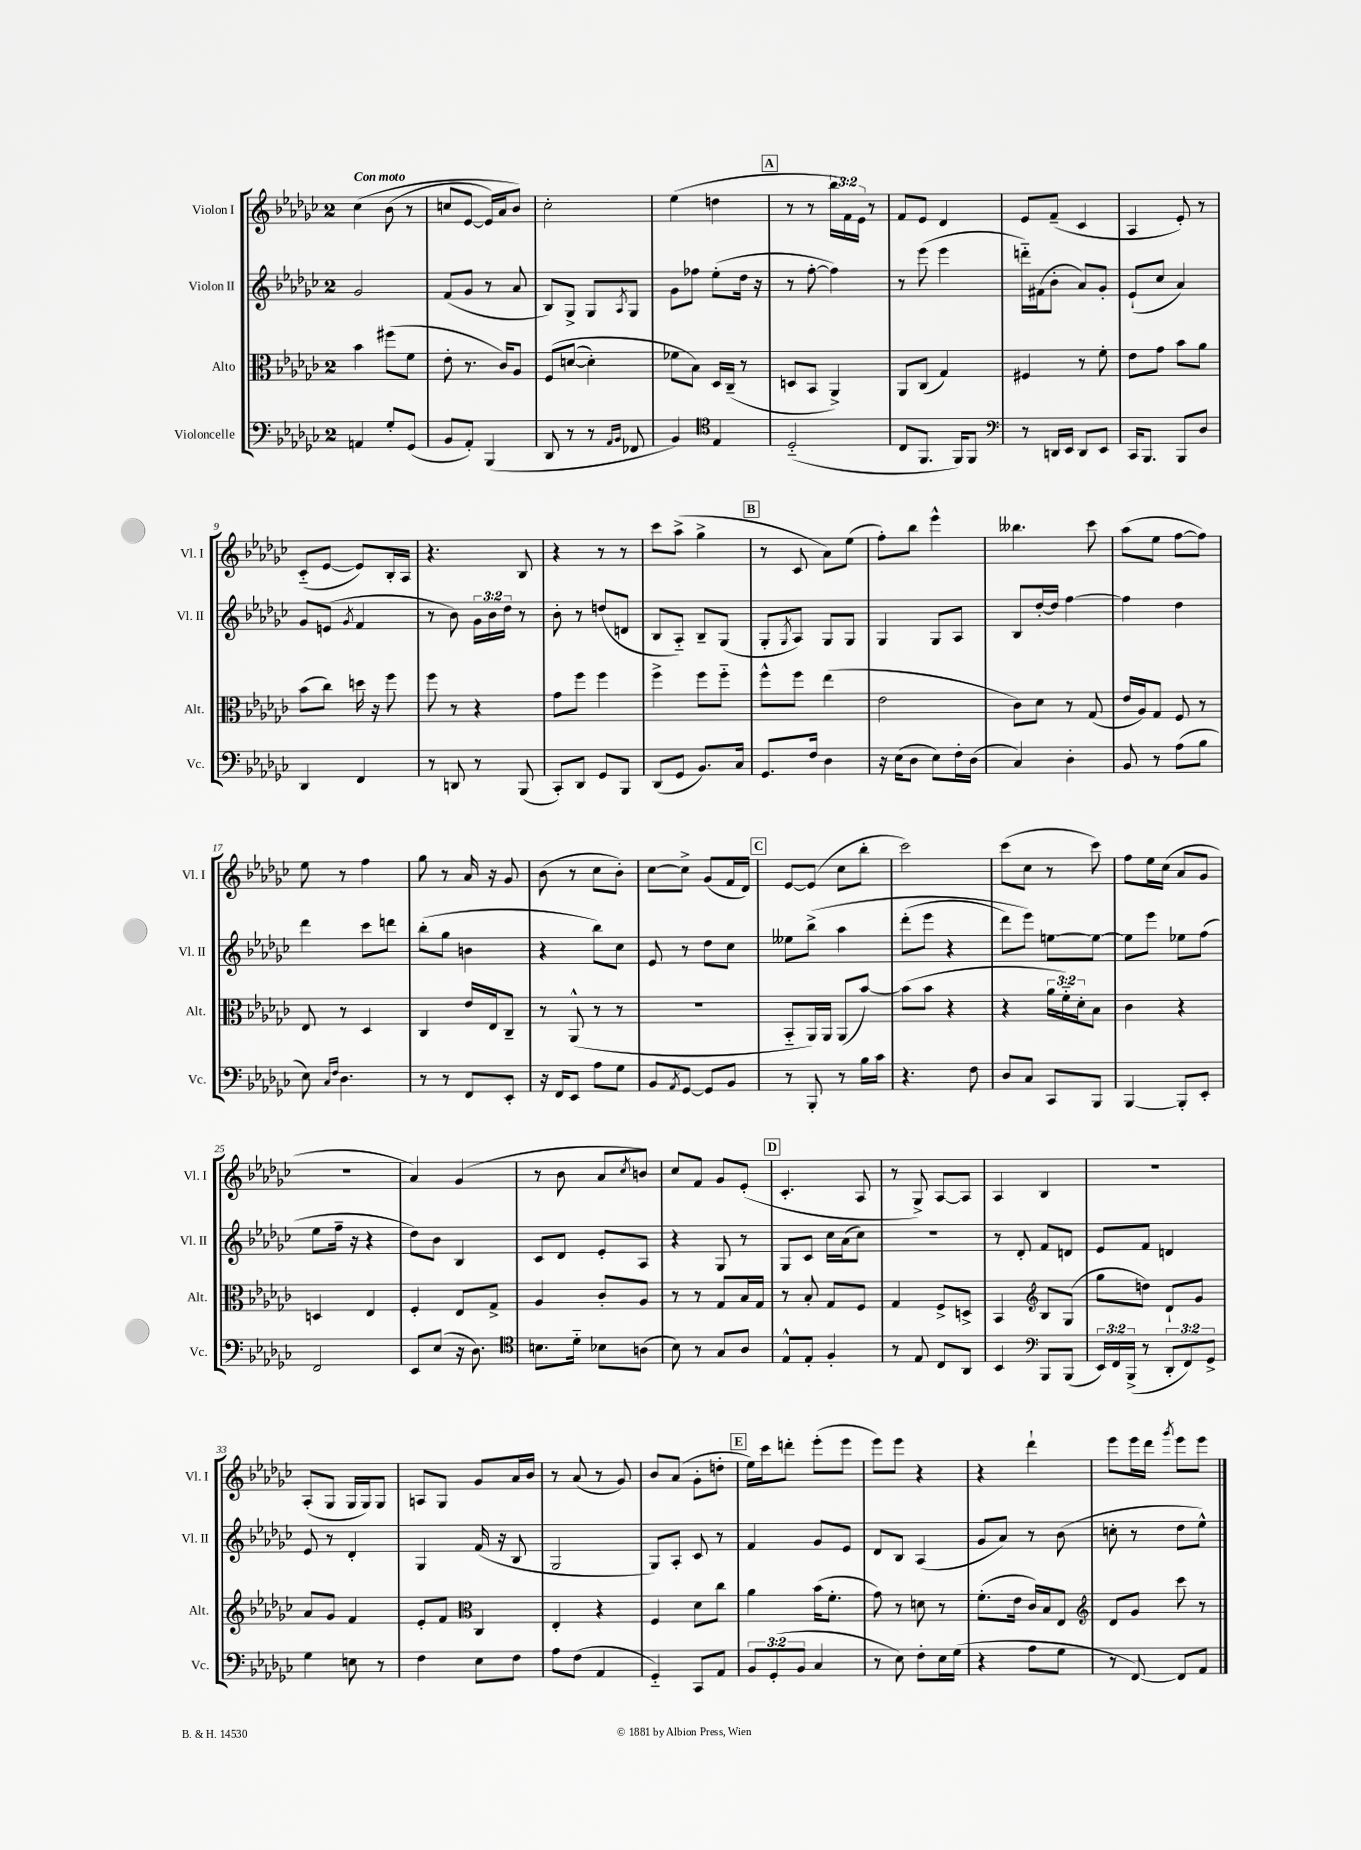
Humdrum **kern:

**kern	**kern	**kern	**kern
*staff4	*staff3	*staff2	*staff1
*clefF4	*clefC3	*clefG2	*clefG2
*k[b-e-a-d-g-c-]	*k[b-e-a-d-g-c-]	*k[b-e-a-d-g-c-]	*k[b-e-a-d-g-c-]
*M2/4	*M2/4	*M2/4	*M2/4
4AA	4b-	2g-	&(4cc-
8G-'	(8ff#	.	(8b-
(8GG-	8f	.	8r
=	=	=	=
8BB-	8e-'	(8f	8cc
8AA-')	8.r	8g-	[8e-
(4BBB-	.	8r	16e-])
.	16c-)	.	16a-
.	8A-	8a-	8b-&)
=	=	=	=
8DD-	&(8F	8B-)	2cc-'
8r	([8d	8G-^	.
8r	4d'])	8G-	.
16qqAA-	.	.	.
16qqBB-	.	8qA-	.
8FF-	.	8G-	.
=	=	=	=
4BB-)	8f-	8g-	(4ee-
.	8B-&)	8ff-	.
*clefC4	*	*	*
4E-	16D-	(8ee-'	4dd
.	(16C-~	.	.
.	8r	16dd-	.
.	.	16r	.
=	=	=	=
(2D-'~	8D	8r	8r
.	8BB-	[8ff'	8r
.	4AA-^)	4ff])	24bb-
.	.	.	24f)
.	.	.	24e-
.	.	.	8r
=	=	=	=
8C-	8AA-	8r	8f
8.FF	(8C-	(8eee-	8e-
.	4G-)	4eee-	4d-
16FF)	.	.	.
8FF	.	.	.
=	=	=	=
*clefF4	*	*	*
8r	4F#	16ddd'~)	8e-
.	.	(16f#	.
16DD	.	8b-'	(8f~
16EE-	.	.	.
8DD	8r	8a-)	4c-
8EE-	8f'	8g-'	.
=	=	=	=
16CC-	8e-	(8e-`	4A-
8.BBB-	.	.	.
.	8g-	8cc-	.
8BBB-	8b-	4a-)	8e-')
8D-	8a-	.	8r
=	=	=	=
4DD-	(8b-	8g-	(8c-'~
.	8cc-)	(8e	[8e-
.	.	8qg-	.
4FF	16dd	4f	8e-])
.	16r	.	.
.	8ff	.	16B-'
.	.	.	16A-
=	=	=	=
8r	8ff	8r	4.r
8DD	8r	8b-)	.
8r	4r	24g-	.
.	.	24b-	.
.	.	24dd-	.
(8BBB-	.	8r	8B-
=	=	=	=
8CC-')	8g-	8b-'	4r
8DD-	8ff	8r	.
8GG-	4ff	(8dd	8r
8BBB-	.	8d	8r
=	=	=	=
(8DD-	4ff^	8B-	8ccc-
8GG-	.	8A-'~)	(8aa-^
8.BB-)	8ff	8B-~	4gg-^
.	8ff'~	(8G-	.
16C-	.	.	.
=	=	=	=
8.GG-	8ff^^	8G-'	8r
.	.	8qG-	.
.	8ff	8A-)	8c-
16F	.	.	.
4D-	(4ee-	8G-	8a-)
.	.	8G-	(8ee-
=	=	=	=
16r	2e-	4G-	8ff')
(16E-	.	.	.
8D-	.	.	8bb-
8E-)	.	8G-	4eee-^^
16F'	.	8A-	.
(16D-	.	.	.
=	=	=	=
4C-)	8c-)	8B-	4.bb--
.	8d-	[16dd-'	.
.	.	16dd-]	.
4D-'	8r	[4ff	.
.	(8G-	.	8ccc-
=	=	=	=
8BB-	16e-	4ff]	(8aa-
.	16A-)	.	.
8r	8G-	.	8ee-
(8A-	8F	4dd-	[8ff
8B-	8r	.	8ff])
=	=	=	=
8E-)	8E-	4ddd-	8ee-
16qqC-	.	.	.
16qqF	.	.	.
4.D-	8r	.	8r
.	4D-	8ccc-	4ff
.	.	8ddd	.
=	=	=	=
8r	4C-	(8bb-'	8gg-
8r	.	8gg-	8r
8FF	16e-	4b	16a-
.	16E-	.	16r
8EE-'	8C-~	.	8g-
=	=	=	=
16r	8r	4r	(8b-
16FF	.	.	.
8EE-	(8AA-^^	.	8r
8A-	8r	8bb-)	8cc-
8G-	8r	8cc-	8b-')
=	=	=	=
8BB-	2r	8e-	[8cc-
8qAA-	.	.	.
[8GG-	.	8r	8cc-^]
8GG-]	.	8dd-	(8g-
8BB-	.	8cc-	16f
.	.	.	16d-)
=	=	=	=
8r	8BB-'~	8ee--	[8e-
8BBB-'	16AA-)	&(8bb-^	(8e-]
.	16AA-	.	.
8r	(8AA-	4aa-	8cc-
16B-	[8b-)	.	8bb-'
16c-	.	.	.
=	=	=	=
4.r	(8b-]	(8ddd-'	2ccc-)
.	8b-	8eee-	.
.	4r	4r	.
8F	.	.	.
=	=	=	=
8D-	4r	8ddd-)	(8ccc-
8C-	.	8eee-&)	8cc-
8CC-	24a-	[8ee	8r
.	24f'~)	.	.
.	24d-'	.	.
8BBB-	8B-	8ee_	8ccc-)
=	=	=	=
[4BBB-	4c-	8ee]	8ff
.	.	8eee-	16ee-
.	.	.	(16cc-
8BBB-']	4r	8ee-	8a-
8EE-'	.	(8ff	8g-
=	=	=	=
2FF	4D	8ee-	2r
.	.	16ff~	.
.	.	16r	.
.	4E-	4r	.
=	=	=	=
8EE-	4F'	8dd-)	4a-)
(8E-	.	8b-	.
16r	8E-	4B-	(4g-
8.D-)	.	.	.
.	8G-^	.	.
=	=	=	=
*clefC4	*	*	*
8.B	4A-	8c-	8r
.	.	8d-	8b-
16d-'~	.	.	.
8B-	8c-'	8e-'	8a-
.	.	.	8qcc-
(8A	8A-	8A-	8b)
=	=	=	=
8B-)	8r	4r	8cc-
8r	8r	.	8f
8G-	8G-	8G-	8g-
8A-	16B-	8r	(8e-'
.	16G-	.	.
=	=	=	=
8E-^^	8r	8G-	4.c-'
8E-'	8B-'	8c-	.
4F'	8G-	16cc-	.
.	.	(16a-	.
.	8F	8cc-)	8A-
=	=	=	=
8r	4G-	2r	8r
8E-	.	.	8G-^)
8C-	8F^	.	[8A-
8AA-	8D^	.	8A-]
=	=	=	=
4BB-	4BB-	8r	4A-
.	.	8d-'	.
*clefF4	*clefG2	*	*
8BBB-	8B-	8f	4B-
(8BBB-	(8G-	8d	.
=	=	=	=
24EE-)	8gg-	8e-	2r
24FF	.	.	.
(24BBB-^	.	.	.
8r	8dd)	8f	.
12DD-'	8d-`	4d	.
12FF)	.	.	.
.	8g-	.	.
12GG-^	.	.	.
=	=	=	=
4G-	8a-	8e-	(8A-'
.	8g-	8r	8G-
8E	4f	4d-'	16G-
.	.	.	16G-)
8r	.	.	8G-
=	=	=	=
4F	8e-'	4G-	8A
.	8f	.	8G-
*	*clefC3	*	*
8E-	4C-	(16f	8g-
.	.	16r	.
8F	.	8B-	16a-
.	.	.	16b-
=	=	=	=
8A-	4E-'	2G-	8r
(8F	.	.	(8a-
4AA-	4r	.	8r
.	.	.	8g-)
=	=	=	=
4GG-'~)	4F	8G-)	8b-
.	.	8A-'	(8a-
8CC-	8d-	8c-	8g-'
8AA-	8cc-	8r	8dd'
=	=	=	=
12BB-	4a-	4f	16ee-)
.	.	.	16ccc-
(12GG-'	.	.	.
.	.	.	8ddd'
12BB-	.	.	.
4C-	(16b-	8g-	(8eee-'
.	8.f'	.	.
.	.	8e-	8eee-
=	=	=	=
8r	8g-)	8d-	8eee-)
8E-)	8r	8B-	8eee-
8F'	8d	(4A-	4r
16E-	8r	.	.
(16G-	.	.	.
=	=	=	=
4r	(8.f'	8g-	4r
.	.	8a-)	.
.	16e-	.	.
8A-	16c-)	8r	4ddd-`
.	16B-	.	.
8G-	8E-	(8b-	.
=	=	=	=
*	*clefG2	*	*
8r	8d-	8cc'	8eee-
[8FF)	8g-	8r	16eee-
.	.	.	16ddd-
.	.	.	8qggg-
8FF]	8ccc-	8dd-	8eee-
8AA-	8r	8ee-^^)	8eee-
==	==	==	==
*-	*-	*-	*-
